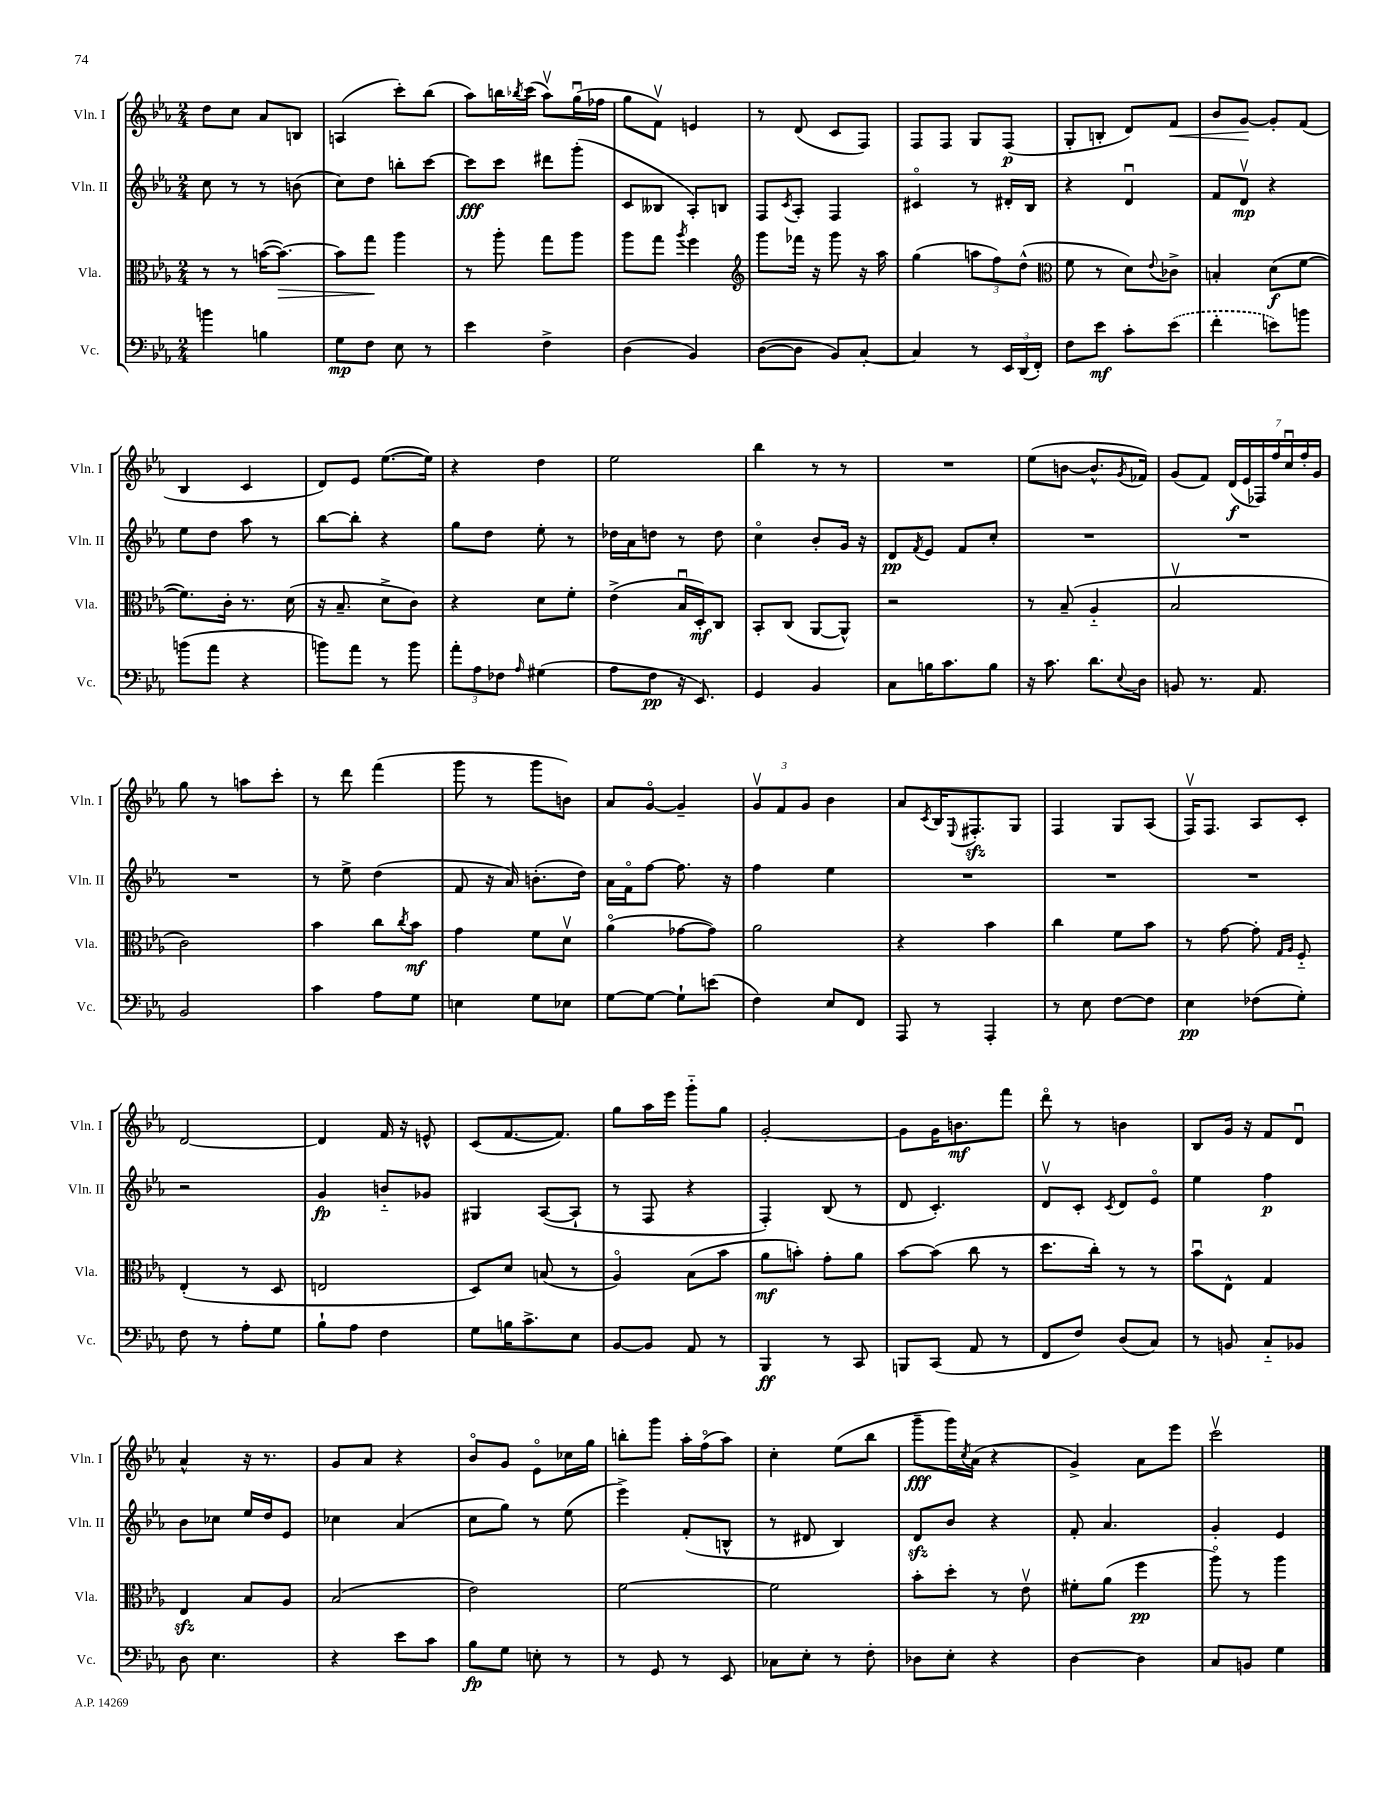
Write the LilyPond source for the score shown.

<<
\new StaffGroup <<
\new Staff = "s0" \with { instrumentName = "Vln. I" shortInstrumentName = "Vln. I" } {
    \clef treble \key ees \major \numericTimeSignature \time 2/4
    d''8 c''8 aes'8 b8 |
    a4( c'''8-.) bes''8( |
    aes''8) b''16 \acciaccatura { bes''8 } c'''16( aes''8\upbow) g''16\downbow( fes''16 |
    g''8 f'8\upbow) e'4 |
    r8 d'8( c'8 f8) |
    f8 f8 g8 f8\p( |
    g8-. b8-. d'8) f'8\< |
    bes'8 g'8~\! g'8-. f'8( |
    bes4 c'4 |
    d'8) ees'8 ees''8.~( ees''16) |
    r4 d''4 |
    ees''2 |
    bes''4 r8 r8 |
    R2 |
    ees''8( b'8~ b'8.-^ \acciaccatura { g'8 } fes'16) |
    g'8( f'8) \tuplet 7/4 { d'16\f( ees'16 fes16) f''16 c''16\downbow f''16-. g'16 } |
    g''8 r8 a''8 c'''8-. |
    r8 d'''8 f'''4( |
    g'''8 r8 g'''8 b'8) |
    aes'8 g'8~\flageolet g'4-- |
    \tuplet 3/2 { g'8\upbow f'8 g'8 } bes'4 |
    aes'8 \acciaccatura { c'8 } bes16 \appoggiatura { ees8 } fis8.-.\sfz g8 |
    f4 g8 aes8( |
    f16\upbow) f8. aes8 c'8-. |
    d'2~ |
    d'4 f'16 r16 e'8-^ |
    c'8( f'8.~ f'8.) |
    g''8 aes''16 ees'''16 g'''8-_ g''8 |
    g'2~-. |
    g'8 g'16 b'8.\mf f'''8 |
    d'''8\flageolet r8 b'4 |
    bes8 g'16 r16 f'8 d'8\downbow |
    aes'4-^ r16 r8. |
    g'8 aes'8 r4 |
    bes'8\flageolet g'8 ees'8\flageolet ces''16 g''16 |
    b''8-. g'''8 aes''16-. f''16\flageolet( aes''8) |
    c''4-. ees''8( bes''8 |
    g'''8--\fff g'''16) \acciaccatura { c''8 } aes'16( r4 |
    g'4->) aes'8 ees'''8 |
    c'''2\upbow \bar "|." |
}
\new Staff = "s1" \with { instrumentName = "Vln. II" shortInstrumentName = "Vln. II" } {
    \clef treble \key ees \major \numericTimeSignature \time 2/4
    c''8 r8 r8 b'8( |
    c''8) d''8 b''8-. c'''8~ |
    c'''8\fff c'''8 dis'''8 g'''8-.( |
    c'8 beses8 aes8-.) b8 |
    f8 \acciaccatura { c'8 } aes8-. f4 |
    cis'4\flageolet r8 dis'16-. bes16 |
    r4 d'4\downbow |
    f'8 d'8\upbow\mp r4 |
    ees''8 d''8 aes''8 r8 |
    bes''8~ bes''8-. r4 |
    g''8 d''8 ees''8-. r8 |
    des''16 aes'16 d''8 r8 d''8 |
    c''4\flageolet bes'8-. g'16 r16 |
    d'8\pp \acciaccatura { f'8 } ees'8 f'8 c''8-. |
    R2 |
    R2 |
    R2 |
    r8 ees''8-> d''4( |
    f'8 r16 aes'16) b'8.-.( d''16) |
    aes'16 f'16\flageolet f''8~ f''8. r16 |
    f''4 ees''4 |
    R2 |
    R2 |
    R2 |
    r2 |
    g'4\fp b'8-_ ges'8 |
    gis4 aes8~( aes8-! |
    r8 f8 r4 |
    f4-.) bes8( r8 |
    d'8 c'4.-.) |
    d'8\upbow c'8-. \acciaccatura { c'8 } d'8 ees'8\flageolet |
    ees''4 f''4\p |
    bes'8 ces''8 ees''16 d''16 ees'8 |
    ces''4 aes'4( |
    c''8 g''8) r8 ees''8( |
    ees'''4->) f'8-.( b8-^ |
    r8 dis'8 bes4) |
    d'8\sfz bes'8 r4 |
    f'8-. aes'4. |
    g'4-. ees'4 \bar "|." |
}
\new Staff = "s2" \with { instrumentName = "Vla." shortInstrumentName = "Vla." } {
    \clef alto \key ees \major \numericTimeSignature \time 2/4
    r8 r8 b'16~( b'8.~\>) |
    b'8 g''8\! aes''4 |
    r8 aes''8-. g''8 aes''8 |
    aes''8 g''8 \acciaccatura { aes''8 } f''4 |
    \clef treble g'''8 fes'''16 r16 g'''8 r16 aes''16 |
    g''4( \tuplet 3/2 { a''8 f''8) d''8-^( } |
    \clef alto f'8 r8 d'8) \appoggiatura { ees'8 } ces'8-> |
    b4-. d'8\f( f'8~ |
    f'8.) c'16-. r8. d'16( |
    r16 bes8.-- d'8-> c'8) |
    r4 d'8 f'8-. |
    ees'4->( bes16\downbow d16-.\mf) c8 |
    bes,8-. c8( aes,8~ aes,8-^) |
    r2 |
    r8 bes8--( aes4-_ |
    bes2\upbow |
    c'2) |
    bes'4 c''8 \acciaccatura { c''8 } bes'8\mf |
    g'4 f'8 d'8\upbow |
    aes'4\flageolet( ges'8~ ges'8) |
    aes'2 |
    r4 bes'4 |
    c''4 f'8 bes'8 |
    r8 g'8~ g'8-. \grace { g16 aes16 } f8-_ |
    ees4-.( r8 d8 |
    e2 |
    d8) d'8 b8( r8 |
    aes4\flageolet) bes8( bes'8 |
    aes'8\mf b'8-.) g'8-. aes'8 |
    bes'8~ bes'8( c''8 r8 |
    d''8. c''16-.) r8 r8 |
    bes'8\downbow ees8-^ g4 |
    ees4\sfz bes8 aes8 |
    bes2( |
    ees'2) |
    f'2~ |
    f'2 |
    bes'8-. d''8-. r8 ees'8\upbow |
    fis'8-. aes'8( f''4\pp |
    aes''8\flageolet) r8 aes''4 \bar "|." |
}
\new Staff = "s3" \with { instrumentName = "Vc." shortInstrumentName = "Vc." } {
    \clef bass \key ees \major \numericTimeSignature \time 2/4
    b'4 b4 |
    g8\mp f8 ees8 r8 |
    ees'4 f4-> |
    d4( bes,4) |
    d8~( d8 bes,8) c8~-. |
    c4 r8 \tuplet 3/2 { ees,16 d,16( f,16-.) } |
    f8 ees'8\mf c'8-. \once \slurDashed ees'8( |
    f'4-. e'8) b'8 |
    b'8( aes'8 r4 |
    b'8) aes'8 r8 b'8 |
    \tuplet 3/2 { aes'8-. aes8 fes8 } \grace { aes16 } gis4( |
    aes8 f8\pp r16 ees,8.) |
    g,4 bes,4 |
    c8 b16 c'8. b8 |
    r16 c'8. d'8. \appoggiatura { ees8 } d16 |
    b,8 r8. aes,8. |
    bes,2 |
    c'4 aes8 g8 |
    e4 g8 ees8 |
    g8~ g8~ g8-! e'8( |
    f4) ees8 f,8 |
    aes,,8 r8 aes,,4-. |
    r8 ees8 f8~ f8 |
    ees4\pp fes8( g8-.) |
    f8 r8 aes8-. g8 |
    bes8-! aes8 f4 |
    g8 b16 c'8.-> ees8 |
    bes,8~ bes,8 aes,8 r8 |
    bes,,4\ff r8 c,8 |
    b,,8 c,8( aes,8 r8 |
    f,8 f8) d8( c8) |
    r8 b,8 c8-_ bes,8 |
    d8 ees4. |
    r4 ees'8 c'8 |
    bes8\fp g8 e8-. r8 |
    r8 g,8 r8 ees,8 |
    ces8 ees8-. r8 f8-. |
    des8 ees8-. r4 |
    d4~ d4 |
    c8 b,8 g4 \bar "|." |
}
>>
>>
\layout { \context { \Score \remove "Bar_number_engraver" } }
